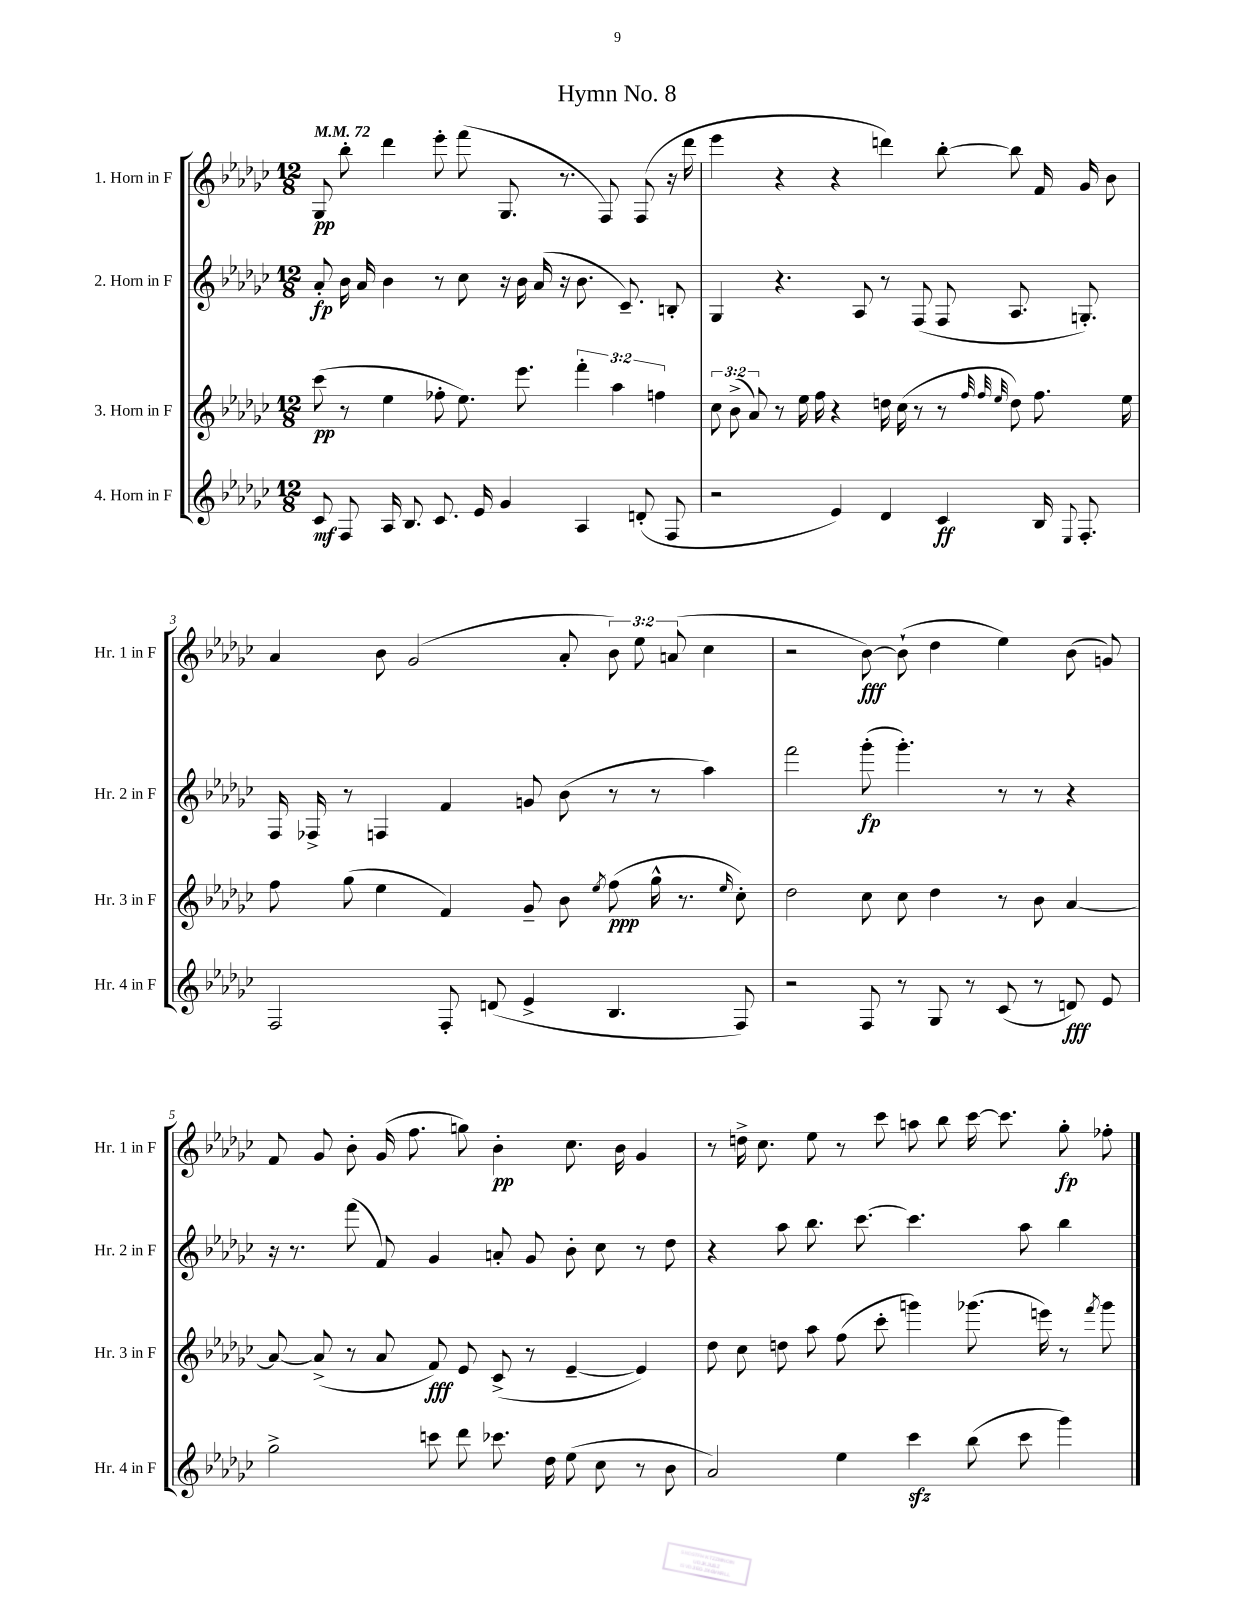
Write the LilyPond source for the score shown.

\header { title = "Hymn No. 8" }
<<
\new StaffGroup <<
\new Staff = "s0" \with { instrumentName = "1. Horn in F" shortInstrumentName = "Hr. 1 in F" } {
    \clef treble \key ges \major \numericTimeSignature \time 12/8 \override Staff.TupletNumber.text = #tuplet-number::calc-fraction-text \tempo 4 = 72
    \autoBeamOff ges8\pp bes''8-. des'''4 ees'''8-. f'''8( ges8. r8. f8) f8( r16 des'''16 |
    ees'''4 r4 r4 d'''4) bes''8~-. bes''8 f'16 ges'16 bes'8 |
    aes'4 bes'8 ges'2( aes'8-. \tuplet 3/2 { bes'8) ees''8 a'8( } ces''4 |
    r2 bes'8~\fff) bes'8-!( des''4 ees''4) bes'8( g'8) |
    f'8 ges'8 bes'8-. ges'16( f''8. g''8) bes'4-.\pp ces''8. bes'16 ges'4 |
    r8 d''16-> ces''8. ees''8 r8 ces'''8 a''8 bes''8 ces'''16~ ces'''8. ges''8-.\fp fes''8-. \bar "|." |
}
\new Staff = "s1" \with { instrumentName = "2. Horn in F" shortInstrumentName = "Hr. 2 in F" } {
    \clef treble \key ges \major \numericTimeSignature \time 12/8
    \autoBeamOff aes'8-.\fp bes'16 aes'16 bes'4 r8 ces''8 r16 bes'16 aes'16( r16 bes'8. ces'8.--) b8-. |
    ges4 r4. aes8 r8 f8( f8 aes8. g8.-.) |
    f16 fes16-> r8 f4 f'4 g'8 bes'8( r8 r8 aes''4) |
    f'''2 ges'''8-.\fp( ges'''4.-.) r8 r8 r4 |
    r16 r8. f'''8( f'8) ges'4 a'8-. ges'8 bes'8-. ces''8 r8 des''8 |
    r4 aes''8 bes''8. ces'''8.~ ces'''4. aes''8 bes''4 \bar "|." |
}
\new Staff = "s2" \with { instrumentName = "3. Horn in F" shortInstrumentName = "Hr. 3 in F" } {
    \clef treble \key ges \major \numericTimeSignature \time 12/8 \override Staff.TupletNumber.text = #tuplet-number::calc-fraction-text
    \autoBeamOff ces'''8\pp( r8 ees''4 fes''8-. ees''8.) ees'''8. \tuplet 3/2 { f'''4-. aes''4 f''4 } |
    \tuplet 3/2 { ces''8 bes'8->( aes'8) } r8 ees''16 f''16 r4 d''16 ces''16( r8 r8 \grace { f''32 f''32 ees''32 } d''8) f''8. ees''16 |
    f''8 ges''8( ees''4 f'4) ges'8-- bes'8 \acciaccatura { ees''8 } f''8\ppp( ges''16-^ r8. \grace { ees''16 } ces''8-.) |
    des''2 ces''8 ces''8 des''4 r8 bes'8 aes'4~ |
    aes'8~ aes'8->( r8 aes'8 f'8\fff) ees'8 ces'8->( r8 ees'4~-- ees'4) |
    des''8 ces''8 d''8 aes''8 f''8( ces'''8-. g'''4) ges'''8.( e'''16) r8 \acciaccatura { f'''8 } ges'''8 \bar "|." |
}
\new Staff = "s3" \with { instrumentName = "4. Horn in F" shortInstrumentName = "Hr. 4 in F" } {
    \clef treble \key ges \major \numericTimeSignature \time 12/8
    \autoBeamOff ces'8\mf f8 aes16 bes8. ces'8. ees'16 ges'4 aes4 d'8-.( f8 |
    r2 ees'4) des'4 ces'4\ff bes16 \appoggiatura { ees8 } f8.-. |
    f2 f8-. d'8( ees'4-> bes4. f8) |
    r2 f8 r8 ges8 r8 ces'8( r8 d'8\fff) ees'8 |
    ges''2-> c'''8 des'''8 ces'''8. des''16 ees''8( ces''8 r8 bes'8 |
    aes'2) ees''4 ces'''4\sfz bes''8( ces'''8 ges'''4) \bar "|." |
}
>>
>>
